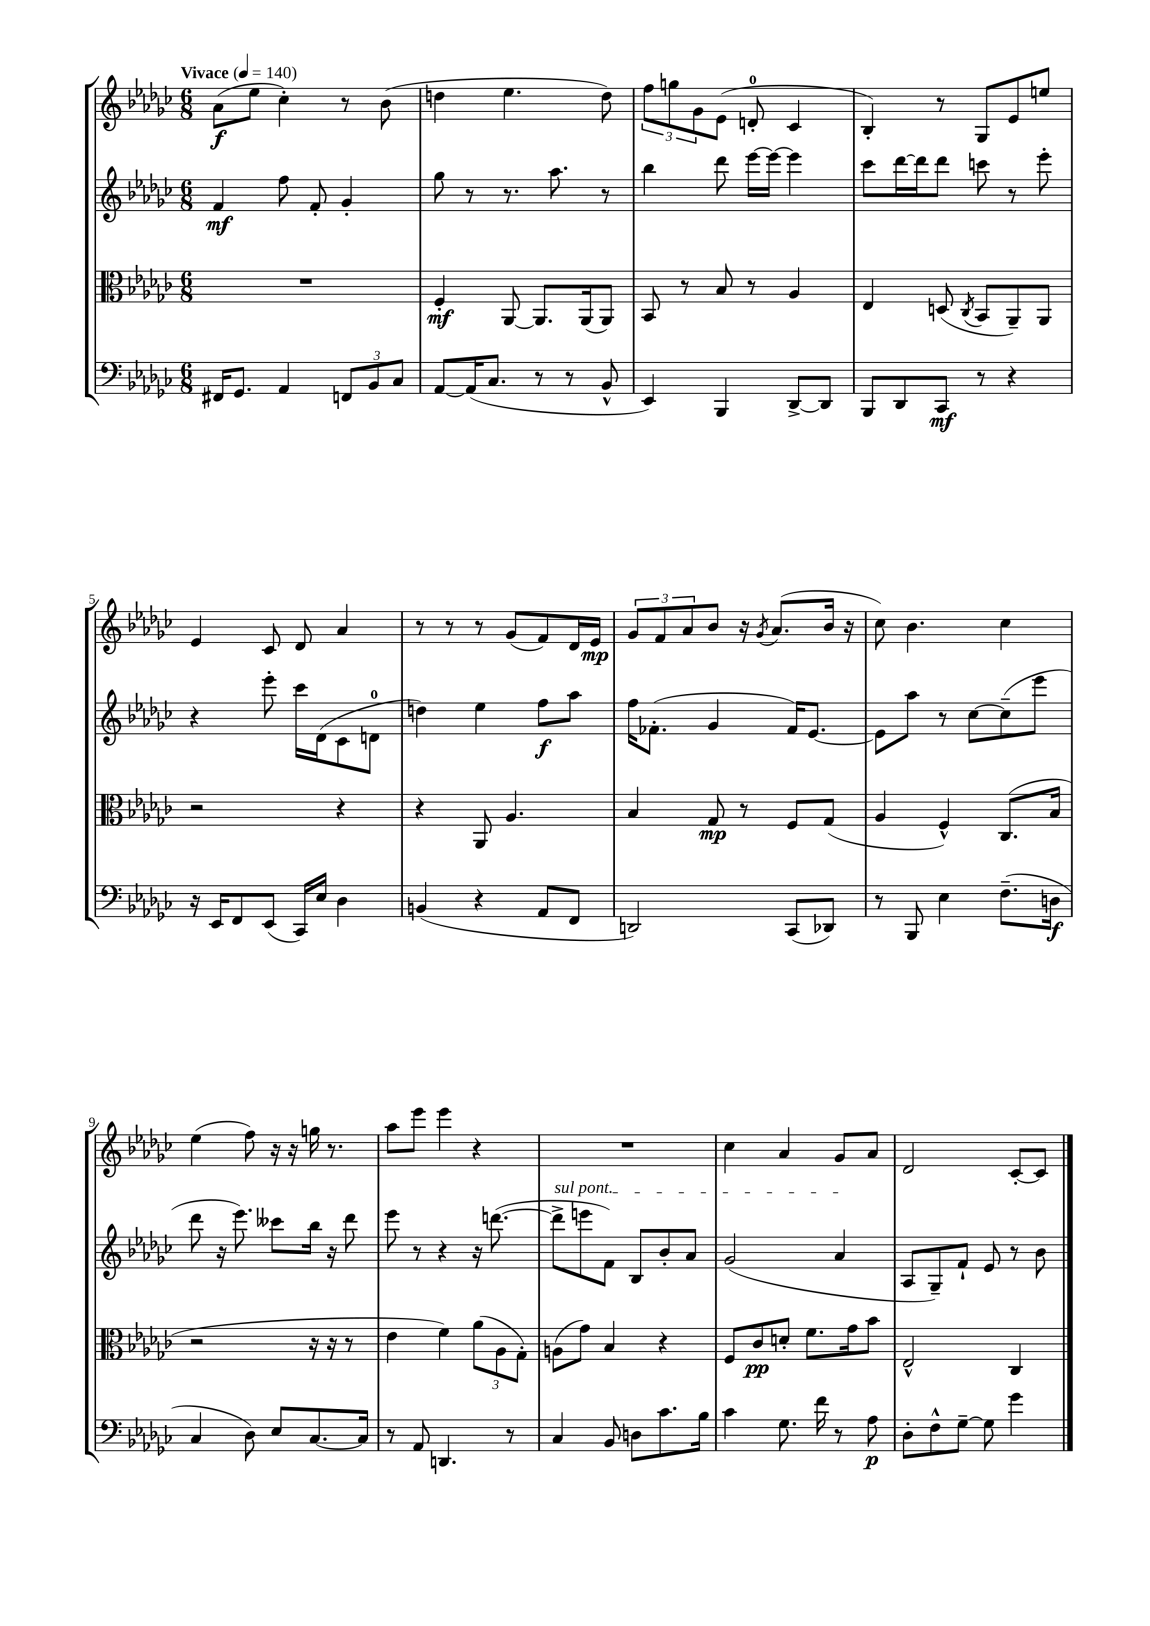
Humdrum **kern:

**kern	**kern	**kern	**kern
*staff4	*staff3	*staff2	*staff1
*clefF4	*clefC3	*clefG2	*clefG2
*k[b-e-a-d-g-c-]	*k[b-e-a-d-g-c-]	*k[b-e-a-d-g-c-]	*k[b-e-a-d-g-c-]
*M6/8	*M6/8	*M6/8	*M6/8
*MM140	*MM140	*MM140	*MM140
16FF#	2.r	4f	(8a-
8.GG-	.	.	.
.	.	.	8ee-
4AA-	.	8ff	4cc-')
.	.	8f'	.
12FF	.	4g-'	8r
12BB-	.	.	.
.	.	.	(8b-
12C-	.	.	.
=	=	=	=
[8AA-	4F'	8gg-	4dd
(16AA-]	.	8r	.
8.C-	.	.	.
.	[8AA-	8.r	4.ee-
8r	8.AA-]	.	.
.	.	8.aa-	.
8r	.	.	.
.	(16AA-	.	.
8BB-^^	8AA-)	8r	8dd)
=	=	=	=
4EE-)	8BB-	4bb-	12ff
.	.	.	12gg
.	8r	.	.
.	.	.	12g-
4BBB-	8B-	8ddd-	(8e-
.	8r	[16eee-	8d'
.	.	16eee-_	.
[8DD-^	4A-	4eee-]	4c-
8DD-]	.	.	.
=	=	=	=
8BBB-	4E-	8ccc-	4B-')
8DD-	.	[16ddd-	.
.	.	16ddd-]	.
8CC-	(8D	8ddd-	8r
.	8qC-	.	.
8r	8BB-	8ccc	8G-
4r	8AA-~)	8r	8e-
.	8AA-	8eee-'	8ee
=	=	=	=
16r	2r	4r	4e-
16EE-	.	.	.
8FF	.	.	.
(8EE-	.	8eee-'	8c-
16CC-)	.	16ccc-	8d-
16E-	.	(16d-	.
4D-	4r	8c-	4a-
.	.	8d	.
=	=	=	=
(4BB	4r	4dd)	8r
.	.	.	8r
4r	8AA-	4ee-	8r
.	4.A-	.	(8g-
8AA-	.	8ff	8f)
8FF	.	8aa-	16d-
.	.	.	16e-
=	=	=	=
2DD)	4B-	16ff	12g-
.	.	(8.f-'	.
.	.	.	12f
.	.	.	12a-
.	8G-	4g-	8b-
.	8r	.	16r
.	.	.	8qg-
.	.	.	(8.a-
(8CC-	8F	16f-)	.
.	.	[8.e-	.
8DD-)	(8G-	.	16b-
.	.	.	16r
=	=	=	=
8r	4A-	8e-]	8cc-)
8BBB-	.	8aa-	4.b-
4E-	4F^^)	8r	.
.	.	[8cc-	.
(8.F~	(8.C-	(8cc-~]	4cc-
.	.	8eee-	.
16D	16B-	.	.
=	=	=	=
4C-	2r	8ddd-	(4ee-
.	.	16r	.
.	.	8.eee-)	.
8D-)	.	.	8ff)
8E-	.	8ccc--	16r
.	.	.	16r
[8.C-	16r	16bb-	16gg
.	16r	16r	8.r
.	8r	8ddd-	.
16C-]	.	.	.
=	=	=	=
8r	4e-	8eee-	8aa-
8AA-	.	8r	8eee-
4.DD	4f)	4r	4eee-
.	(12a-	16r	4r
.	.	([8.ddd	.
.	12A-	.	.
8r	.	.	.
.	12G-')	.	.
=	=	=	=
4C-	(8A	8ddd^]	2.r
.	8g-)	8eee	.
8BB-	4B-	8f)	.
8D	.	8B-	.
8.c-	4r	8b-'	.
.	.	8a-	.
16B-	.	.	.
=	=	=	=
4c-	8F	(2g-	4cc-
.	8c-	.	.
8.G-	8d'	.	4a-
.	8.f	.	.
16f	.	.	.
8r	.	4a-	8g-
.	16g-	.	.
8A-	8b-	.	8a-
=	=	=	=
8D-'	2E-^^	8A-	2d-
8F^^	.	8G-~)	.
[8G-~	.	8f`	.
8G-]	.	8e-	.
4g-	4C-	8r	[8c-'
.	.	8b-	8c-]
==	==	==	==
*-	*-	*-	*-
